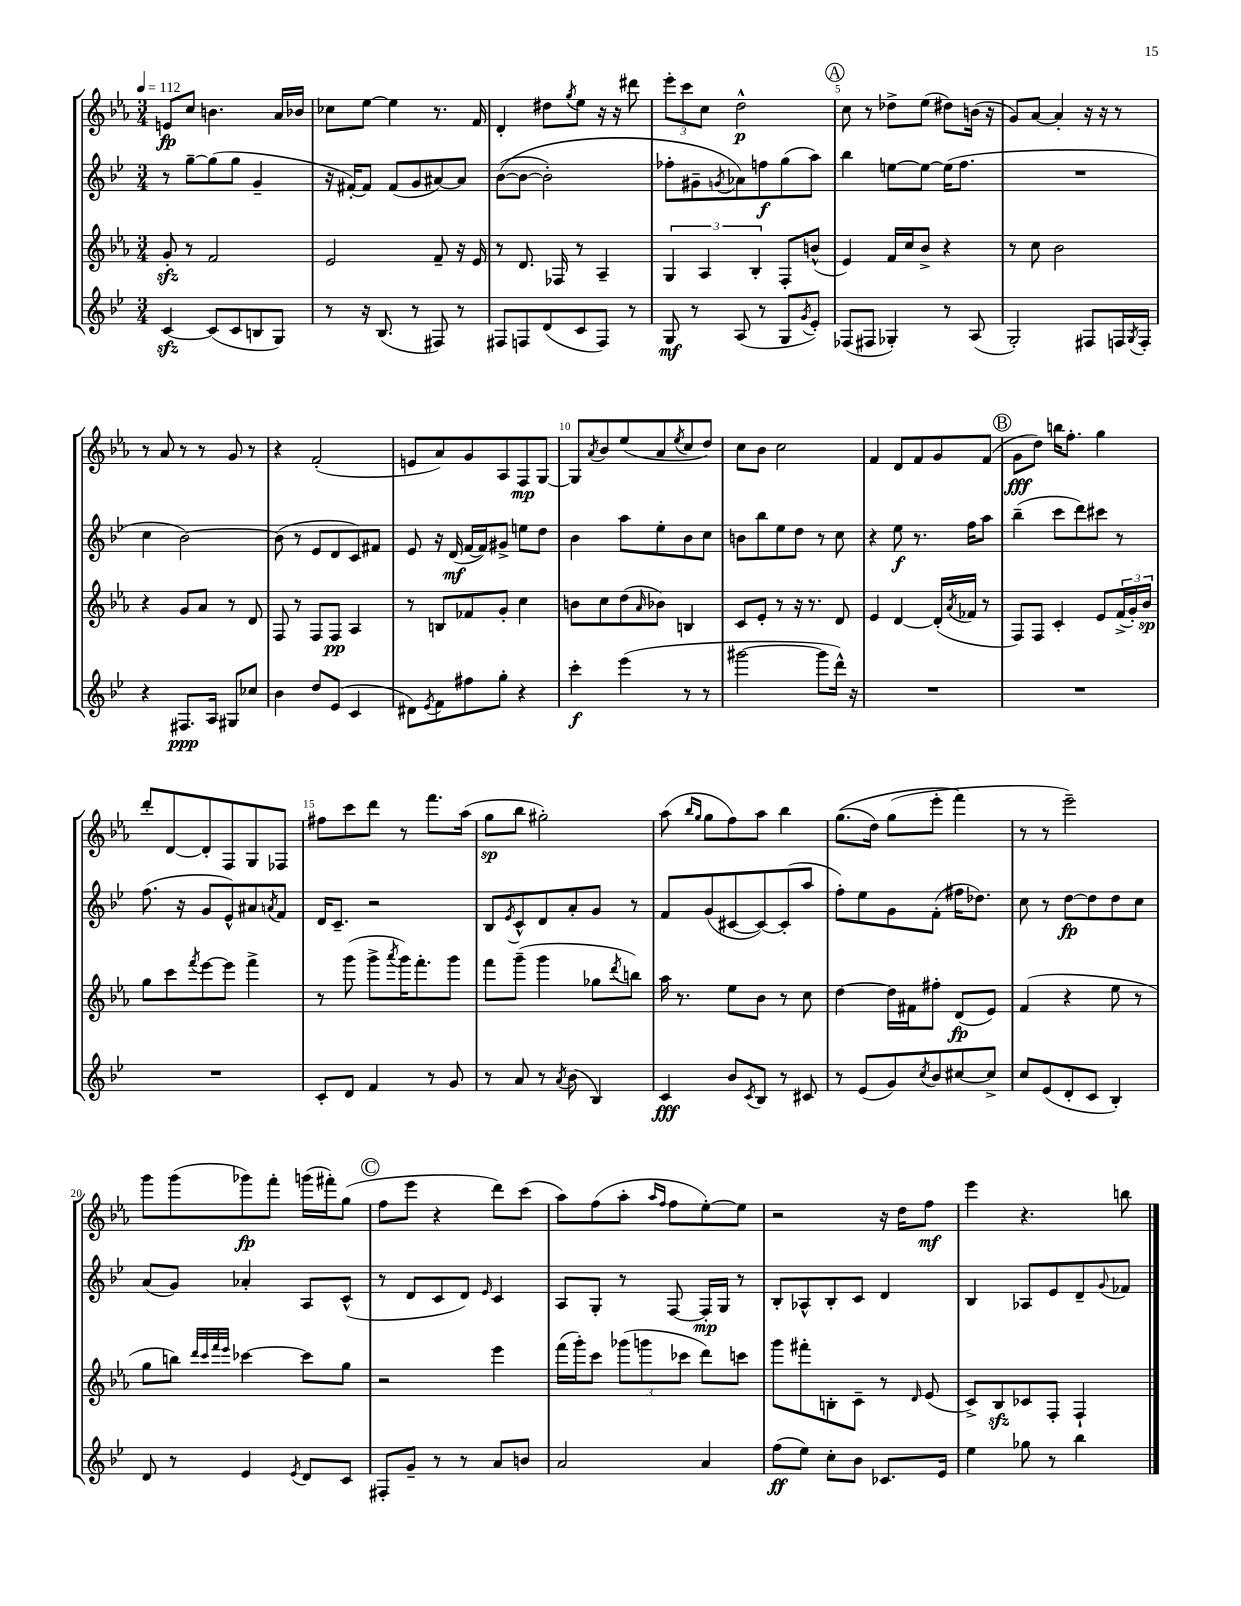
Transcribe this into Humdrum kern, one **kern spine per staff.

**kern	**kern	**kern	**kern
*staff4	*staff3	*staff2	*staff1
*clefG2	*clefG2	*clefG2	*clefG2
*k[b-e-]	*k[b-e-a-]	*k[b-e-]	*k[b-e-a-]
*M3/4	*M3/4	*M3/4	*M3/4
*MM112	*MM112	*MM112	*MM112
[4c	8g'	8r	8e
.	8r	[8gg~	8cc
(8c]	2f	(8gg]	4.b
8c	.	8gg	.
8B	.	4g~	.
8G)	.	.	16a-
.	.	.	16b-
=	=	=	=
8r	2e-	16r	8cc-
.	.	[16f#')	.
16r	.	8f#]	[8ee-
(8.B-	.	.	.
.	.	(8f#	4ee-]
8r	.	8g	.
8F#)	8f~	[8a#)	8.r
8r	16r	8a#]	.
.	16e-	.	16f
=	=	=	=
8F#	8r	&(([8b-	4d'
8F	8.d	8b-_	.
(8d	.	2b-'])	8dd#
.	16F-	.	.
.	.	.	8qgg
8c	8r	.	8ee-
8F)	4A-~	.	16r
.	.	.	16r
8r	.	.	8ddd#
=	=	=	=
8G	6G	8ff-'	12eee-'
.	.	.	12ccc
8r	.	8g#~	.
.	6A-	.	12cc
.	.	8qg	.
(8A	.	8a-&)	2dd^^
.	6B-'	.	.
8r	.	8ff	.
8G	8F'	(8gg	.
8qg	.	.	.
8e-')	(8b^^	8aa)	.
=	=	=	=
(8F-	4e-)	4bb-	8cc
8F#	.	.	8r
4G-')	16f	[8ee	8dd-^
.	16cc	.	.
.	8b-^	8ee_	(8ee-
8r	4r	(16ee]	8dd#)
.	.	8.ff	.
(8A	.	.	(16b
.	.	.	16r
=	=	=	=
2G')	8r	2.r	8g)
.	8cc	.	[8a-
.	2b-	.	4a-']
8F#	.	.	16r
.	.	.	16r
16F	.	.	8r
8qG	.	.	.
16F'	.	.	.
=	=	=	=
4r	4r	4cc	8r
.	.	.	8a-
8.F#	8g	[2b-)	8r
.	8a-	.	8r
16A	.	.	.
8G#	8r	.	8g
8cc-	8d	.	8r
=	=	=	=
4b-	8F	(8b-]	4r
.	8r	8r	.
8dd	8F	8e-	(2f'
(8e-	8F	8d	.
4c	4A-	8c)	.
.	.	8f#	.
=	=	=	=
8d#)	8r	8e-	8e
8qe-	.	.	.
8f	8B	16r	8a-)
.	.	(16d	.
8ff#	8f-	[16f	8g
.	.	16f])	.
8gg'	8g'	8g#^	8A-
4r	4cc	8ee	8F
.	.	8dd	[8G
=	=	=	=
4ccc'	8b	4b-	8G]
.	.	.	8qa-
.	8cc	.	8b-
(4eee-	(8dd	8aa	(8ee-
.	16qqa-	.	.
.	8b-)	8ee-'	8a-
.	.	.	8qee-
8r	4B	8b-	8cc
8r	.	8cc	8dd)
=	=	=	=
[2ggg#	8c	8b	8cc
.	8e-'	8bb-	8b-
.	8r	8ee-	2cc
.	16r	8dd	.
.	8.r	.	.
8ggg#]	.	8r	.
16ddd^^)	8d	8cc	.
16r	.	.	.
=	=	=	=
2.r	4e-	4r	4f
.	[4d	8ee-	8d
.	.	8.r	8f
.	(16d']	.	8g
.	8qa-	.	.
.	16f-	16ff	.
.	8r	8aa	(8f
=	=	=	=
2.r	8F)	(4bb-~	8g
.	8F	.	8dd)
.	4c'	8ccc	16bb
.	.	.	8.ff'
.	.	8ddd)	.
.	8e-	8ccc#	4gg
.	(24f^	8r	.
.	24g')	.	.
.	24b-	.	.
=	=	=	=
2.r	8gg	(8.ff	8ddd'
.	8ccc	.	[8d
.	.	16r	.
.	8qfff	.	.
.	[8eee-	8g	8d']
.	8eee-]	8e-^^)	8F
.	4fff^	8a#	8G
.	.	8qa	.
.	.	8f	8F-
=	=	=	=
8c'	8r	16d	8ff#
.	.	8.c~	.
8d	(8ggg	.	8ccc
4f	8ggg^	2r	8ddd
.	8qaaa-	.	.
.	16ggg)	.	8r
.	8.fff'	.	.
8r	.	.	8.fff
8g	8ggg	.	.
.	.	.	(16aa-
=	=	=	=
8r	8fff	8B-	8gg
.	.	8qe-	.
8a	(8ggg~	8c^^	8bb-
8r	4ggg	8d	2gg#')
8qa	.	.	.
(8b-	.	8a'	.
4B-)	8gg-	8g	.
.	8qddd	.	.
.	8bb)	8r	.
=	=	=	=
4c	16aa-	8f	(8aa-
.	8.r	.	.
.	.	.	16qqbb-
.	.	.	16qqgg
.	.	(8g	8gg
8b-	8ee-	[8c#	8ff)
8qc	.	.	.
8B-	8b-	8c#_)	8aa-
8r	8r	(8c#']	4bb-
8c#	8cc	8aa	.
=	=	=	=
8r	[4dd	8ff')	&((8.gg
(8e-	.	8ee-	.
.	.	.	16dd)
8g)	16dd]	8g	(8gg
.	16f#	.	.
8qcc	.	.	.
8b-	8ff#'	(8f'	8eee-'
[8cc#	(8d	16ff#	4fff&)
.	.	8.dd-)	.
8cc#^]	8e-)	.	.
=	=	=	=
8cc	(4f	8cc	8r
(8e-	.	8r	8r
8d'	4r	[8dd	2eee-~)
8c	.	8dd]	.
4B-')	8ee-	8dd	.
.	8r	8cc	.
=	=	=	=
8d	8gg	(8a	8ggg
8r	8bb)	8g)	(8ggg
.	32qqddd	.	.
.	32qqccc	.	.
.	32qqfff	.	.
.	32qqeee-	.	.
4e-	[4ccc-	4a-'	8ggg-)
.	.	.	8fff'
8qe-	.	.	.
8d	8ccc-]	8A	(16ggg
.	.	.	16fff#')
8c	8gg	(8c^^	(8gg
=	=	=	=
8F#'	2r	8r	8ff
8g~	.	8d	8eee-
8r	.	8c	4r
8r	.	8d)	.
.	.	16qqe-	.
8a	4eee-	4c	8ddd)
8b	.	.	(8ccc
=	=	=	=
2a	(16fff	8A	8aa-)
.	16ggg')	.	.
.	8ccc	8G'	(8ff
.	(12ggg-	8r	8aa-'
.	12ggg	.	.
.	.	.	16qqaa-
.	.	.	16qqff
.	.	[8F	8ff
.	12ccc-	.	.
4a	8ddd)	16F']	[8ee-')
.	.	16G	.
.	8ccc	8r	8ee-]
=	=	=	=
(8ff	8ggg	8B-'	2r
8ee-)	8fff#'	8A-^^	.
8cc'	8B'	8B-'	.
8b-	8c~	8c	.
8.c-	8r	4d	16r
.	.	.	16dd
.	16qqd	.	.
.	(8e-	.	8ff
16e-	.	.	.
=	=	=	=
4ee-	8c^)	4B-	4eee-
.	8B-	.	.
8gg-	8c-	8A-	4.r
8r	8F'	8e-	.
4bb-	4F`	8d~	.
.	.	8qqg	.
.	.	8f-	8bb
==	==	==	==
*-	*-	*-	*-
